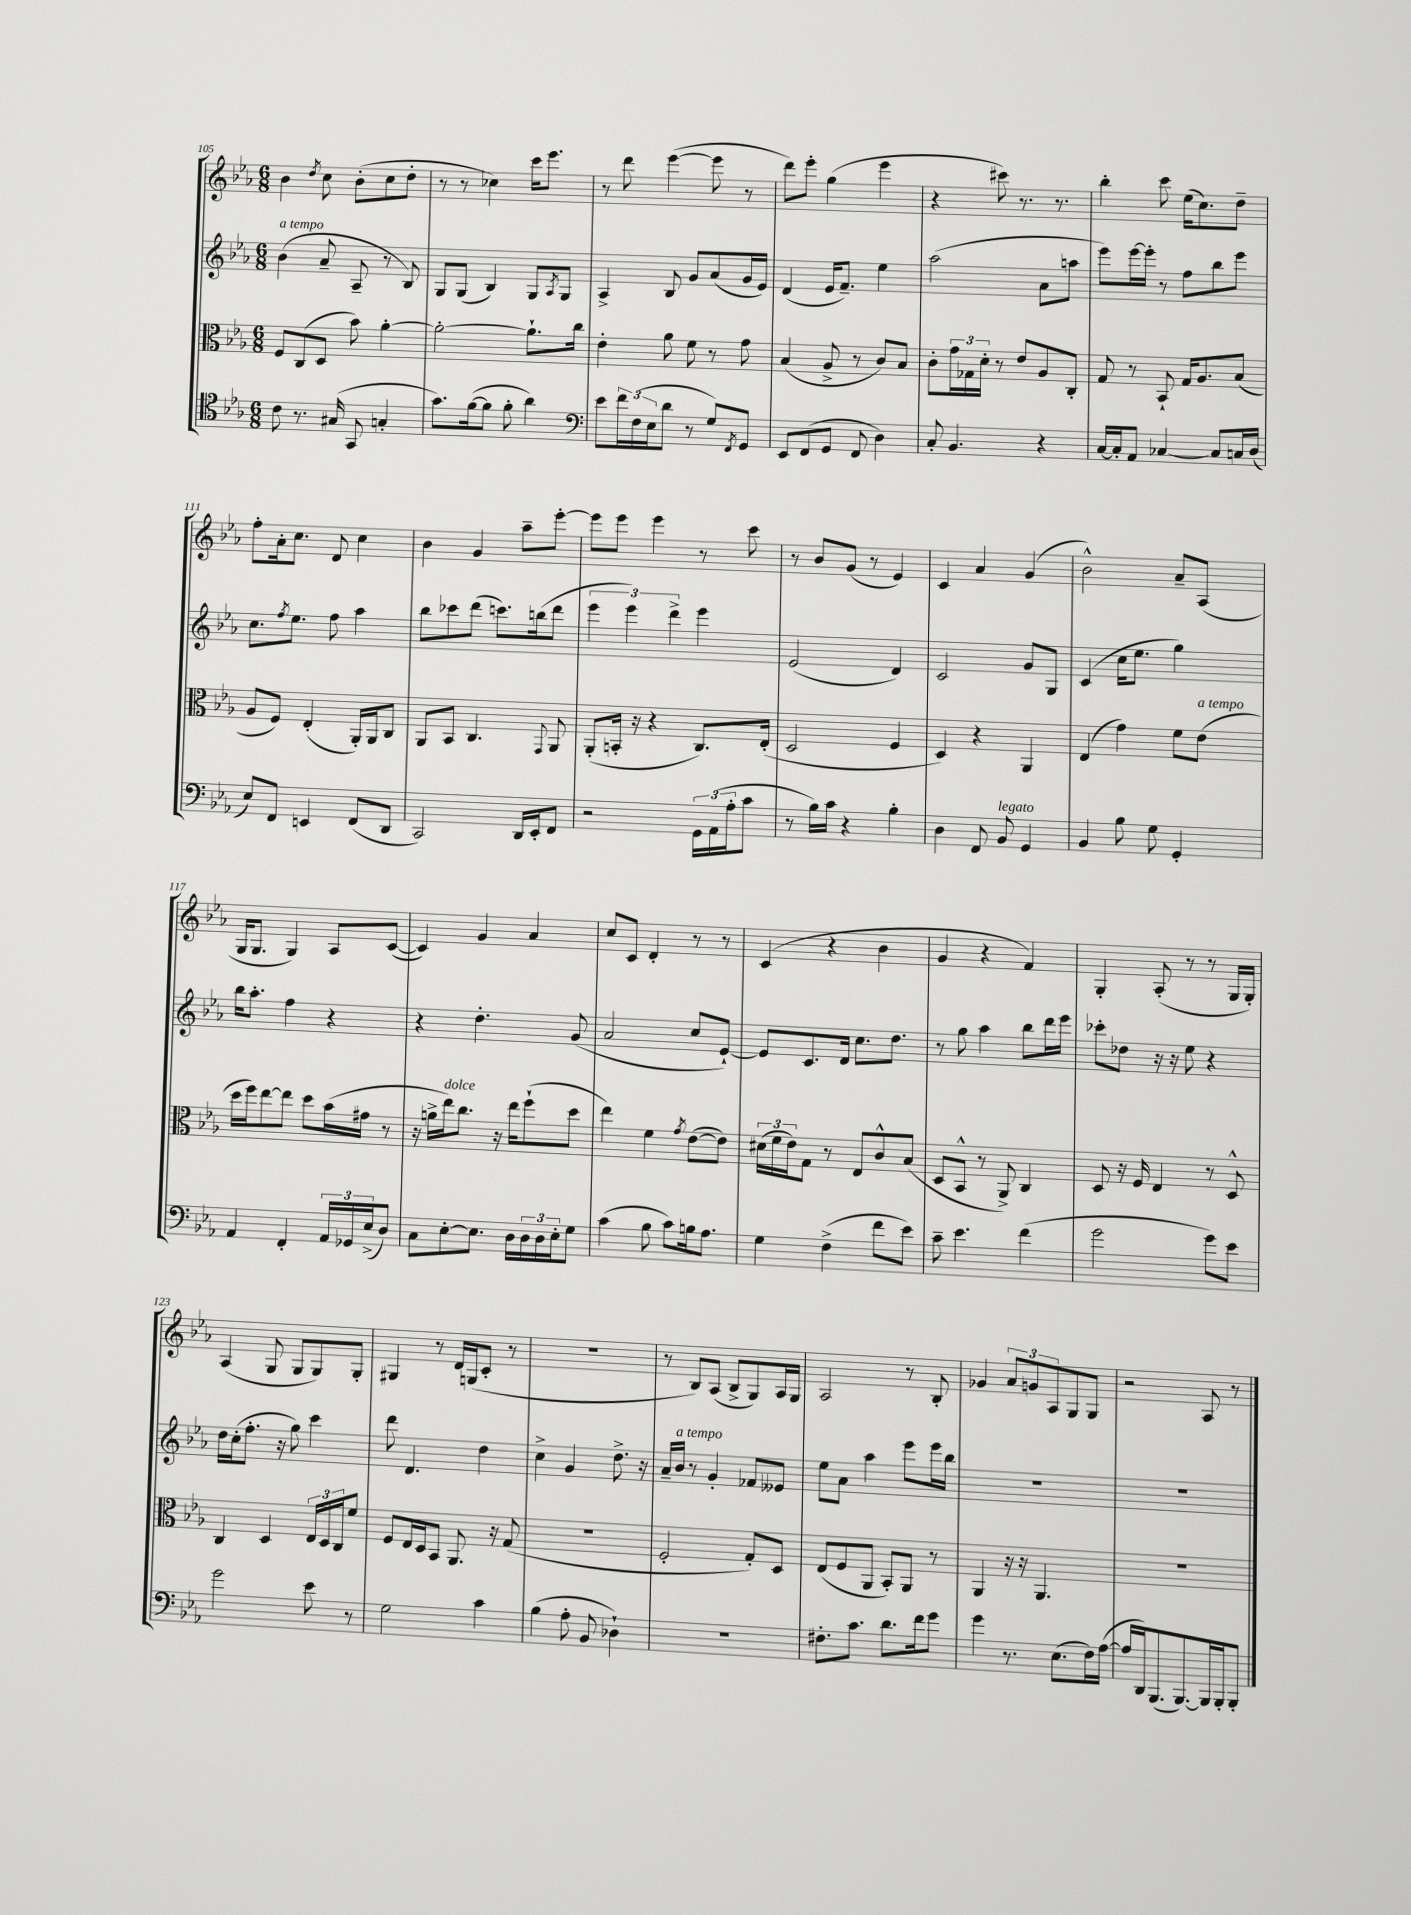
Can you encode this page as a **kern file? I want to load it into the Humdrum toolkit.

**kern	**kern	**kern	**kern
*staff4	*staff3	*staff2	*staff1
*clefC4	*clefC3	*clefG2	*clefG2
*k[b-e-a-]	*k[b-e-a-]	*k[b-e-a-]	*k[b-e-a-]
*M6/8	*M6/8	*M6/8	*M6/8
8c	8F	(4b-	4b-
8.r	(8C	.	.
.	.	.	8qdd
.	8D	8a-~	8cc
(16G#	.	.	.
8GG	8b-)	8A-~	(8b-'
4G'	[4a-'	8r	8cc
.	.	8B-)	8dd'
=	=	=	=
8.g)	2a-'_	8G	8r
.	.	(8G	8r
([16f	.	.	.
8f]	.	4B-)	4cc-)
8f'	.	.	.
4a-)	8.a-`]	8G	16ccc
.	.	.	8.eee-
.	.	8qA-	.
.	.	8G	.
.	16cc	.	.
=	=	=	=
*clefF4	*	*	*
8e-	4e-'	4A-^	8r
24f	.	.	8ddd
(24F	.	.	.
24E-	.	.	.
8d	8a-	8B-	([4eee-
8r	8f	8g	.
8G)	8r	(8a-	8eee-]
8qFF	.	.	.
8GG	8g	16g	8r
.	.	16e-)	.
=	=	=	=
8EE-	(4B-	(4d	8ddd)
(8FF	.	.	8eee-'
8GG	8A-^	16e-	(4gg
.	.	8.f~)	.
8FF	8r	.	.
4D)	8c)	4ee-	4eee-
.	8B-	.	.
=	=	=	=
8C'	8c'	(2aa-	4r
4.BB-	24g	.	.
.	24G-	.	.
.	24d'	.	.
.	8r	.	8ccc#)
.	8e-	.	8.r
4r	8A-	8a-	.
.	.	.	8.r
.	8C'	8aa	.
=	=	=	=
[16C	8G	8eee-)	4bb-'
16C']	.	.	.
8AA-	8r	[16eee-	.
.	.	16eee-']	.
[4C-	8BB-`	8r	8ccc
.	16G	8ff	(16ee-
.	8.A-	.	8.cc)
8C-]	.	8bb-	.
16C	(8B-	8eee-	8dd~
(16D	.	.	.
=	=	=	=
8E-)	8A-	8.cc	8ff'
8FF	8F)	.	16a-'
.	.	8qff	.
.	.	8.ee-	8.cc
4EE	(4E-'	.	.
.	.	8ff	8d
(8FF	16AA-')	4aa-	4cc
.	16AA-	.	.
8DD	8C	.	.
=	=	=	=
2CC)	8AA-	8bb-	4b-
.	8BB-	8ccc-	.
.	4.C	(8ddd	4g
.	.	8.ccc)	.
16DD	.	.	8aa-~
16EE-'	.	(16bb	.
.	8qqGG	.	.
8FF	8AA-	8ddd	[8eee-'
=	=	=	=
2r	(8AA-'	6eee-	8eee-]
.	16BB'	.	8eee-
.	.	6eee-)	.
.	16r	.	.
.	4r	.	4eee-
.	.	6ddd^	.
24GG	8.C)	4eee-	8r
(24AA-	.	.	.
24A-'	.	.	.
8c	.	.	8ccc
.	(16E-'	.	.
=	=	=	=
8r	2D	(2e-	8r
16B-)	.	.	8b-
16c	.	.	.
4r	.	.	(8g
.	.	.	8r
4B-'	4F	4d)	4e-)
=	=	=	=
4D	4D)	2c	4c
8FF	4r	.	4a-
8BB-	.	.	.
4GG	4AA-	8g	(4g
.	.	8G	.
=	=	=	=
4BB-	(4E-	(4c	2b-^^)
8B-	4g)	16cc	.
.	.	8.ee-	.
8G	.	.	.
4GG'	8f	4gg)	8a-~
.	(8e-	.	(8A-
=	=	=	=
4AA-	16dd	16bb-	16G
.	16ff)	8.aa-'	8.G
.	[8ee-	.	.
4FF'	8ee-]	4ff	4G)
.	8dd	.	.
24AA-	(16b-	4r	8A-
24GG-	.	.	.
.	16g#	.	.
(24E-^	.	.	.
8D)	8r	.	([8c
=	=	=	=
8C	16r	4r	4c])
.	16a^	.	.
[8E-'	16ee-)	.	.
.	8.cc	.	.
8.E-]	.	4.dd'	4g
.	16r	.	.
16D	16ee-	.	.
24D	(8ff`	.	4a-
24D	.	.	.
24E-'	.	.	.
8G	8dd	(8g	.
=	=	=	=
(4c	4ee-)	2a-	8cc
.	.	.	8c
8B-	4f	.	4d'
8c)	.	.	.
.	8qg	.	.
16B	([8e-	8cc	8r
8.A-	.	.	.
.	8e-])	[8e-`)	8r
=	=	=	=
4G	(24d#	8e-]	(4c
.	24f	.	.
.	24e-)	.	.
.	8G	8.c	.
(4F^	8r	.	4r
.	.	16d	.
.	8E-	8.cc	.
8f	8c^^	.	4b-
.	.	8.dd	.
8e-)	(8B-	.	.
=	=	=	=
8c~	8D	8r	4g
4.e-	8BB-^^	8gg	.
.	8r	4aa-	4r
.	8AA-^)	.	.
(4f	4C	8bb-	4f)
.	.	16ddd	.
.	.	16eee-	.
=	=	=	=
2g	8D	8ccc-'	4G'
.	16r	8dd-	.
.	16F	.	.
.	4E-	16r	(8A-'
.	.	16r	.
.	.	8ee-	8r
8g)	8r	4r	8r
8e-	8D^^	.	16G
.	.	.	16G')
=	=	=	=
2g	4C	16dd	(4A-
.	.	(16cc'	.
.	.	8.ff'	.
.	4D	.	8G
.	.	16r	.
.	.	8gg)	8G
8e-	24E-	4ccc	8G)
.	24D	.	.
.	24C	.	.
8r	8f	.	8G'
=	=	=	=
2G	8F	8ddd	4G#
.	16E-	4.d	.
.	16D	.	.
.	8BB-	.	8r
.	8.AA-	.	16d
.	.	.	(16G
4c	.	4dd	8c'
.	16r	.	.
.	(8G	.	8r
=	=	=	=
(4B-	2.r	4cc^	2.r
8A-'	.	4g	.
8BB-	.	.	.
4D-`)	.	8.dd^	.
.	.	16r	.
=	=	=	=
2.r	2F'	16a-~	8r
.	.	16b-	.
.	.	8r	8B-)
.	.	4g'	(8A-
.	.	.	8B-^
.	8G')	8f-	8G)
.	8D	8e--	16A-
.	.	.	16G
=	=	=	=
8.F#'	(8E-	8ee-	2A-
.	8F	8a-	.
8.c	.	.	.
.	8AA-	4aa-	.
8.d	8BB-')	.	.
.	8AA-	8eee-	8r
16f	.	.	.
8g	8r	16eee-	8B-'
.	.	16bb-	.
=	=	=	=
4g	4AA-	2.r	4g-
8.r	16r	.	12a-
.	16r	.	.
.	.	.	12g
.	4.AA-	.	.
.	.	.	12A-
(8.E-	.	.	.
.	.	.	8G
16F)	.	.	8G
([16A-	.	.	.
=	=	=	=
16A-]	2.r	2.r	2r
16DD)	.	.	.
(8.BBB-	.	.	.
[8.BBB-)	.	.	.
16BBB-]	.	.	8A-
16BBB-'	.	.	.
8BBB-'	.	.	8r
==	==	==	==
*-	*-	*-	*-
